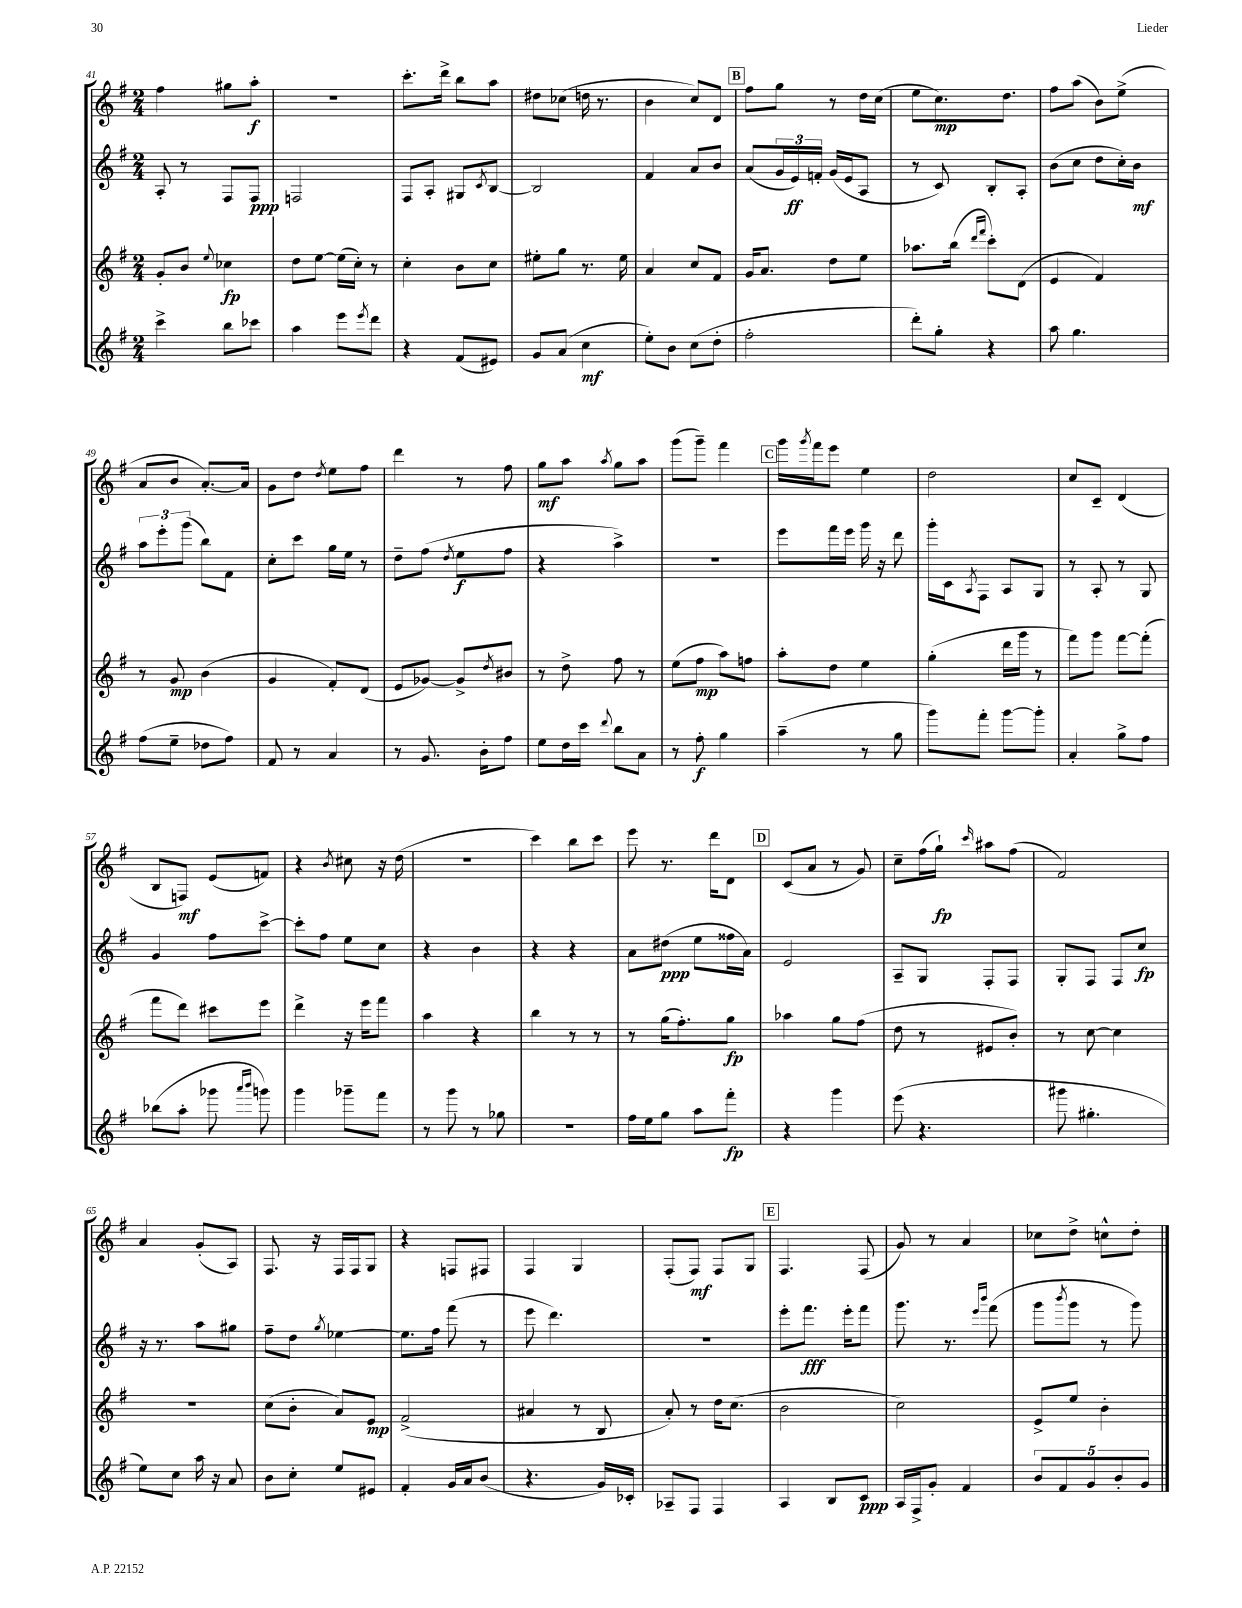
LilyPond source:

<<
\new StaffGroup <<
\new Staff = "s0" {
    \clef treble \key g \major \numericTimeSignature \time 2/4
    fis''4 gis''8 a''8-.\f |
    R2 |
    c'''8.-. d'''16-> b''8 a''8 |
    dis''8 ces''8( d''16 r8. |
    b'4 c''8) d'8 |
    \mark \markup { \box "B" } fis''8 g''8 r8 d''16 c''16( |
    e''8 c''8.\mp) d''8. |
    fis''8 a''8( b'8) e''8->( |
    a'8 b'8 a'8.~-.) a'16 |
    g'8 d''8 \acciaccatura { d''8 } e''8 fis''8 |
    d'''4 r8 fis''8 |
    g''8\mf a''8 \acciaccatura { a''8 } g''8 a''8 |
    g'''8( g'''8--) fis'''4 |
    \mark \markup { \box "C" } g'''16 \acciaccatura { g'''8 } fis'''16 e'''8 e''4 |
    d''2 |
    c''8 c'8-- d'4( |
    b8 f8\mf) e'8( f'8) |
    r4 \acciaccatura { b'8 } cis''8 r16 d''16( |
    R2 |
    c'''4) b''8 c'''8 |
    e'''8 r8. d'''16 d'8 |
    \mark \markup { \box "D" } c'8( a'8 r8 g'8) |
    c''8-- fis''16( g''16-!\fp) \grace { c'''16 } ais''8 fis''8( |
    fis'2) |
    a'4 g'8-.( a8) |
    fis8. r16 fis16 fis16 g8 |
    r4 f8 fis8 |
    fis4 g4 |
    fis8-.( fis8\mf) fis8 g8 |
    \mark \markup { \box "E" } fis4. fis8( |
    g'8) r8 a'4 |
    ces''8 d''8-> c''8-^ d''8-. \bar "|." |
}
\new Staff = "s1" {
    \clef treble \key g \major \numericTimeSignature \time 2/4
    a8-. r8 fis8 fis8\ppp |
    f2 |
    fis8 a8-. gis8 \acciaccatura { c'8 } b8~ |
    b2 |
    fis'4 a'8 b'8 |
    \mark \markup { \box "B" } a'8( \tuplet 3/2 { g'16 e'16\ff) f'16-. } g'16( e'16 a8 |
    r8 c'8) b8-. a8-. |
    b'8( c''8 d''8 c''16-.) b'16\mf |
    \tuplet 3/2 { a''8 e'''8-. g'''8( } b''8) fis'8 |
    c''8-. c'''8 g''16 e''16 r8 |
    d''8-- fis''8( \acciaccatura { d''8 } e''8\f fis''8 |
    r4 a''4->) |
    r2 |
    \mark \markup { \box "C" } e'''8 fis'''16 e'''16 g'''16 r16 d'''8 |
    g'''16-. c'16 \acciaccatura { a8 } fis8 a8 g8 |
    r8 a8-. r8 g8 |
    g'4 fis''8 c'''8~-> |
    c'''8-. fis''8 e''8 c''8 |
    r4 b'4 |
    r4 r4 |
    a'8 dis''8\ppp( e''8 fisis''16 a'16) |
    \mark \markup { \box "D" } e'2 |
    a8-- g8 fis8-. fis8 |
    g8-. fis8 fis8 c''8\fp |
    r16 r8. a''8 gis''8 |
    fis''8-- d''8 \acciaccatura { g''8 } ees''4~ |
    ees''8. fis''16 fis'''8( r8 |
    e'''8 d'''4.) |
    r2 |
    \mark \markup { \box "E" } e'''8-. fis'''8.\fff e'''16-. fis'''8 |
    g'''8. r8. \grace { e'''16 b'''16 } fis'''8( |
    g'''8 \acciaccatura { b'''8 } g'''8 r8 g'''8) \bar "|." |
}
\new Staff = "s2" {
    \clef treble \key g \major \numericTimeSignature \time 2/4
    g'8-. b'8 \appoggiatura { e''8 } ces''4\fp |
    d''8 e''8~ e''16( c''16-.) r8 |
    c''4-. b'8 c''8 |
    eis''8-. g''8 r8. eis''16 |
    a'4 c''8 fis'8 |
    \mark \markup { \box "B" } g'16 a'8. d''8 e''8 |
    aes''8. b''16( \grace { d'''16 fis'''16 } c'''8-.) d'8( |
    e'4 fis'4) |
    r8 g'8\mp b'4( |
    g'4 fis'8-.) d'8( |
    e'8 ges'8~) ges'8-> \acciaccatura { d''8 } bis'8 |
    r8 d''8-> fis''8 r8 |
    e''8( fis''8\mp a''8) f''8 |
    \mark \markup { \box "C" } a''8-. d''8 e''4 |
    g''4-.( d'''16 g'''16 r8 |
    fis'''8) g'''8 fis'''8~ fis'''8-.( |
    fis'''8 d'''8) cis'''8 e'''8 |
    d'''4-> r16 e'''16 fis'''8 |
    a''4 r4 |
    b''4 r8 r8 |
    r8 g''16( fis''8.-.) g''8\fp |
    \mark \markup { \box "D" } aes''4 g''8 fis''8( |
    d''8 r8 eis'8 b'8-.) |
    r8 c''8~ c''4 |
    R2 |
    c''8( b'8-. a'8) e'8\mp |
    fis'2->( |
    ais'4 r8 b8 |
    a'8-.) r8 d''16 c''8.( |
    \mark \markup { \box "E" } b'2 |
    c''2) |
    e'8-> e''8 b'4-. \bar "|." |
}
\new Staff = "s3" {
    \clef treble \key g \major \numericTimeSignature \time 2/4
    c'''4-> b''8 ces'''8 |
    a''4 e'''8 \acciaccatura { e'''8 } d'''8 |
    r4 fis'8( eis'8) |
    g'8 a'8( c''4\mf |
    e''8-.) b'8 c''8( d''8-. |
    \mark \markup { \box "B" } fis''2-. |
    d'''8-.) g''8-. r4 |
    a''8 g''4. |
    fis''8( e''8-- des''8 fis''8) |
    fis'8 r8 a'4 |
    r8 g'8. b'16-. fis''8 |
    e''8 d''16 c'''16 \appoggiatura { d'''8 } b''8 a'8 |
    r8 fis''8-.\f g''4 |
    \mark \markup { \box "C" } a''4--( r8 g''8 |
    g'''8) fis'''8-. g'''8~ g'''8-. |
    a'4-. g''8-> fis''8 |
    bes''8( a''8-. ges'''8 \grace { a'''16 b'''16 } g'''8) |
    g'''4 ges'''8-- fis'''8 |
    r8 g'''8 r8 ges''8 |
    r2 |
    fis''16 e''16 g''8 a''8 fis'''8-.\fp |
    \mark \markup { \box "D" } r4 g'''4 |
    e'''8( r4. |
    gis'''8 gis''4.-. |
    e''8) c''8 a''16 r16 a'8 |
    b'8 c''8-. e''8 eis'8 |
    fis'4-. g'16 a'16 b'8( |
    r4. g'16) ces'16-. |
    aes8-- fis8 fis4 |
    \mark \markup { \box "E" } a4 b8 c'8\ppp |
    a16 fis16-> g'8-. fis'4 |
    \tuplet 5/4 { b'8 fis'8 g'8 b'8-. g'8 } \bar "|." |
}
>>
>>
\layout { \context { \Score currentBarNumber = #41 } }
